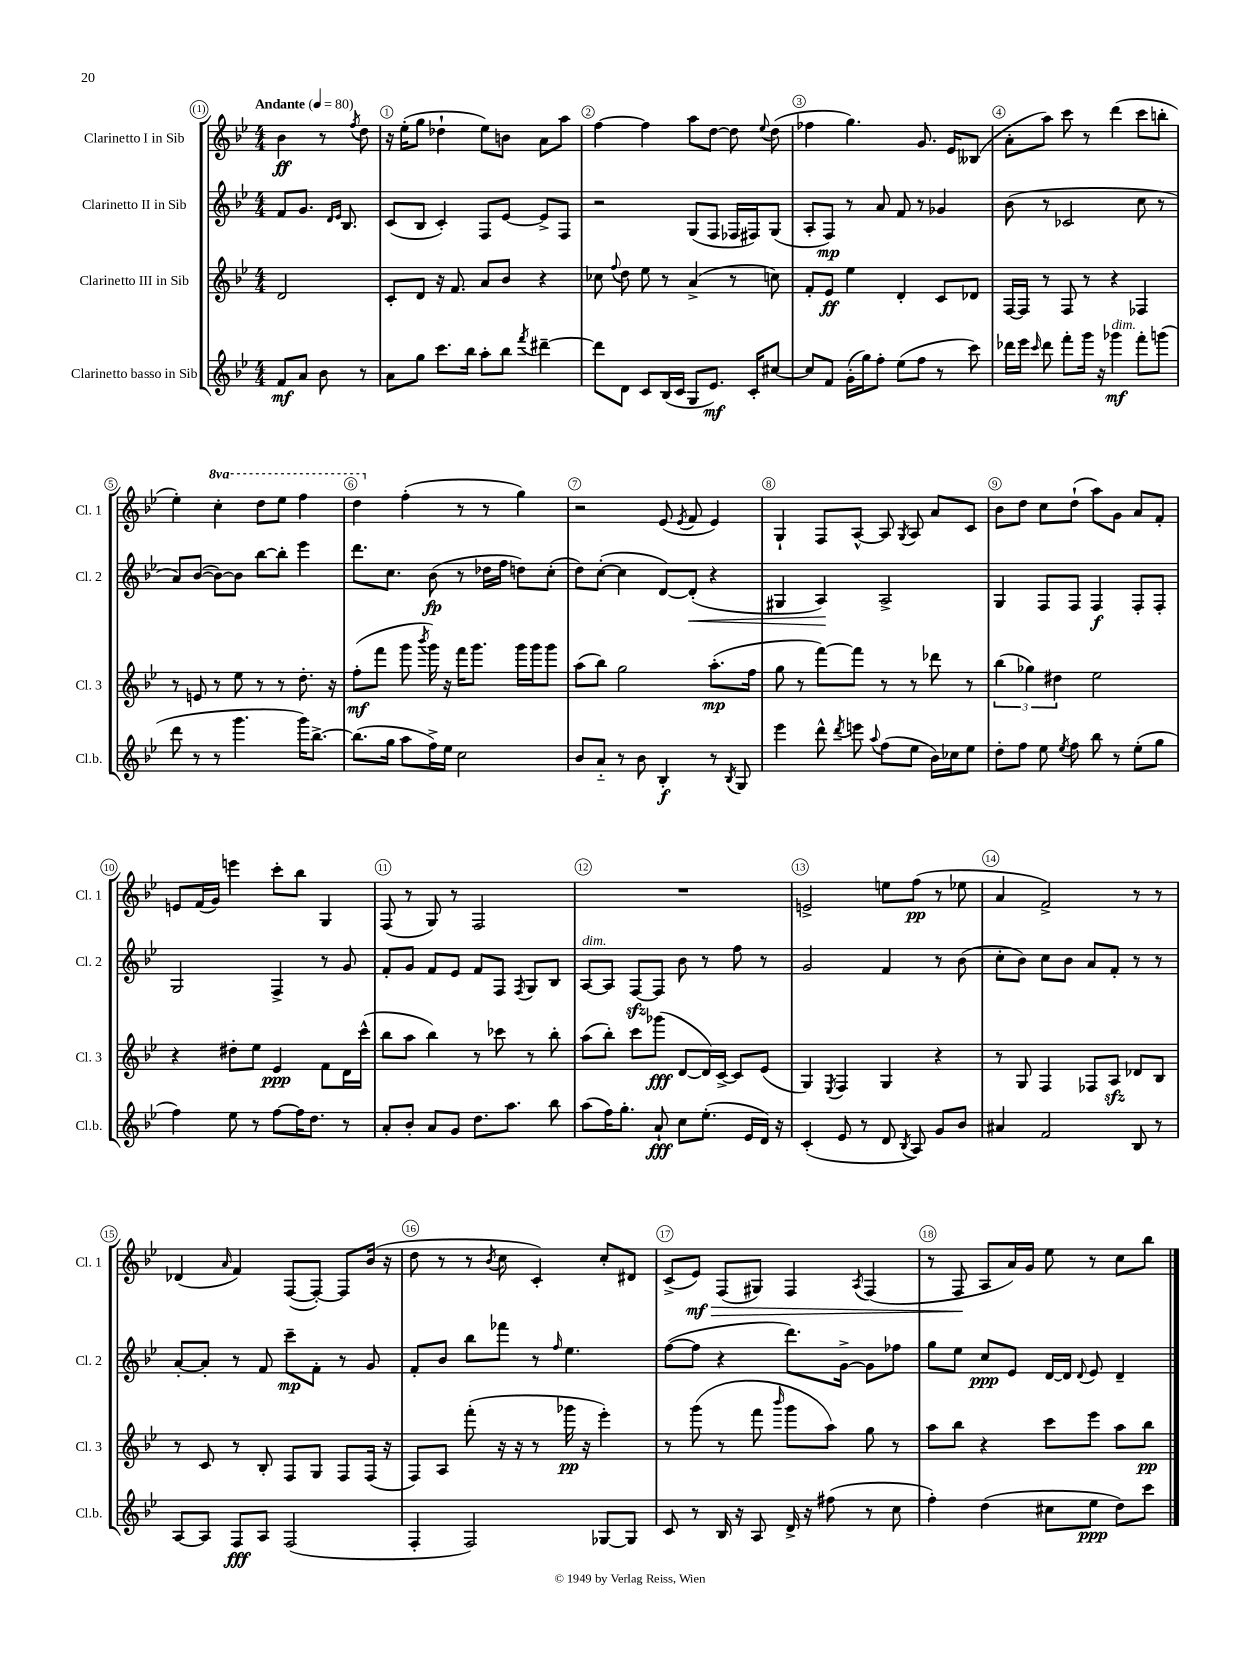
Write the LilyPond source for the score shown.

<<
\new StaffGroup <<
\new Staff = "s0" \with { instrumentName = "Clarinetto I in Sib" shortInstrumentName = "Cl. 1" } {
    \clef treble \key bes \major \numericTimeSignature \time 4/4 \set Staff.ottavationMarkups = #ottavation-simple-ordinals \partial 2 \tempo "Andante" 4 = 80
    \autoBeamOff bes'4\ff r8 \acciaccatura { f''8 } d''8 |
    r16 ees''16[-.( g''8] des''4-! ees''8[) b'8] a'8[ a''8] |
    f''4~ f''4 a''8[ d''8]~ d''8 \appoggiatura { ees''8 } d''8( |
    fes''4 g''4.) g'8. ees'16[ beses8]( |
    a'8[-. a''8]) c'''8 r8 d'''4( c'''8[ b''8]-. |
    ees''4-.) \ottava #1 c'''4-. d'''8[ ees'''8] f'''4 |
    d'''4 \ottava #0 f''4-.( r8 r8 g''4) |
    r2 ees'8( \acciaccatura { ees'8 } f'8 ees'4) |
    g4-! f8[ a8]~-^ a8 \acciaccatura { g8 } a8 a'8[ c'8] |
    bes'8[ d''8] c''8[ d''8]-!( a''8[) g'8] a'8[ f'8]-. |
    e'8[ f'16( g'16]) e'''4 c'''8[-. bes''8] g4 |
    f8( r8 g8) r8 f2 |
    R1 |
    e'2-> e''8[ f''8]\pp( r8 ees''8 |
    a'4 f'2->) r8 r8 |
    des'4( \grace { a'16 } f'4) f8[~( f8]~-.) f8[ bes'16]( r16 |
    d''8 r8 r8 \acciaccatura { bes'8 } c''8 c'4-.) c''8[-. dis'8] |
    c'8[->( ees'8]\mf\>) f8[( gis8]) f4 \acciaccatura { a8 } f4( |
    r8 f8\! a8[ a'16) g'16] ees''8 r8 c''8[ bes''8] \bar "|." |
}
\new Staff = "s1" \with { instrumentName = "Clarinetto II in Sib" shortInstrumentName = "Cl. 2" } {
    \clef treble \key bes \major \numericTimeSignature \time 4/4 \partial 2
    \autoBeamOff f'8[ g'8.] \grace { d'16[ ees'16] } bes8. |
    c'8[( bes8] c'4-.) f8[ ees'8]~ ees'8[-> f8] |
    r2 g8[( f8] fes16[ fis16) g8]( |
    a8[-. f8]\mp) r8 a'8 f'8 r8 ges'4 |
    bes'8( r8 ces'2 c''8 r8 |
    a'8[) bes'8]~( bes'8[~) bes'8] bes''8[~ bes''8]-. ees'''4 |
    d'''8.[ c''8.] bes'8\fp( r8 des''16[ f''16] d''8[) c''8]-.( |
    d''8[) c''8]~-.( c''4 d'8[~) d'8]-.\<( r4 |
    gis4 a4\!) a2-> |
    g4 f8[ f8] f4\f f8[-. f8]-. |
    g2 f4-> r8 g'8 |
    f'8[-. g'8] f'8[ ees'8] f'8[ f8] \acciaccatura { f8 } g8[ bes8] |
    a8[~^\markup { \italic "dim." } a8] f8[~\sfz f8] bes'8 r8 f''8 r8 |
    g'2 f'4 r8 bes'8( |
    c''8[-. bes'8]) c''8[ bes'8] a'8[ f'8]-. r8 r8 |
    a'8[~-. a'8]-. r8 f'8 c'''8[--\mp f'8]-. r8 g'8 |
    f'8[-. bes'8] bes''8[ fes'''8] r8 \grace { f''16 } ees''4. |
    f''8[~( f''8] r4 d'''8.[) g'16]~-> g'8[ fes''8] |
    g''8[ ees''8] c''8[\ppp ees'8] d'16[~ d'16] \appoggiatura { d'8 } ees'8 d'4-- \bar "|." |
}
\new Staff = "s2" \with { instrumentName = "Clarinetto III in Sib" shortInstrumentName = "Cl. 3" } {
    \clef treble \key bes \major \numericTimeSignature \time 4/4 \partial 2
    \autoBeamOff d'2 |
    c'8[-. d'8] r16 f'8. a'8[ bes'8] r4 |
    ces''8 \appoggiatura { f''8 } d''8 ees''8 r8 a'4->( r8 c''8) |
    f'8[-. ees'8]\ff ees''4 d'4-. c'8[ des'8] |
    f16[~ f16] r8 f8 r8 r4 fes4 |
    r8 e'8 r8 ees''8 r8 r8 d''8.-. r16 |
    f''8[-.\mf( f'''8] g'''8 \acciaccatura { bes'''8 } g'''16) r16 f'''16[ g'''8.] g'''16[ g'''16 g'''8] |
    a''8[( bes''8]) g''2 a''8.[-.\mp( f''16] |
    g''8 r8 f'''8[~) f'''8] r8 r8 des'''8 r8 |
    \tuplet 3/2 { bes''4( ges''4) dis''4 } ees''2 |
    r4 dis''8[-. ees''8] ees'4\ppp f'8[ d'16 c'''16]-^( |
    bes''8[ a''8] bes''4) r8 ces'''8 r8 bes''8-. |
    a''8[( bes''8]-.) c'''8[ ges'''8]\fff( d'8[~ d'16) c'16]~-> c'8[ ees'8]( |
    g4) \acciaccatura { ees8 } f4 g4 r4 |
    r8 g8 f4 fes8[ a8]\sfz des'8[ bes8] |
    r8 c'8 r8 bes8-. f8[ g8] f8[ f16]( r16 |
    f8[) a8] f'''8-.( r16 r16 r8 ges'''16\pp r16 ees'''4-.) |
    r8 g'''8( r8 f'''8 \grace { bes'''16 } g'''8[ a''8]) g''8 r8 |
    a''8[ bes''8] r4 c'''8[ ees'''8] a''8[ bes''8]\pp \bar "|." |
}
\new Staff = "s3" \with { instrumentName = "Clarinetto basso in Sib" shortInstrumentName = "Cl.b." } {
    \clef treble \key bes \major \numericTimeSignature \time 4/4 \partial 2
    \autoBeamOff f'8[\mf a'8] bes'8 r8 |
    a'8[ g''8] c'''8.[ bes''16] a''8[-. bes''8] \acciaccatura { f'''8 } dis'''4~-- |
    dis'''8[ d'8] c'8[ bes16( c'16] g8[ ees'8.]\mf) c'16[-. cis''8]~ |
    cis''8[ f'8] g'16[-.( g''16) f''8]-. ees''8[( f''8] r8 c'''8) |
    des'''16[ ees'''16] \grace { c'''16 } des'''8 f'''8[-. g'''16] r16 ges'''4\mf^\markup { \italic "dim." } f'''8[-. g'''8]( |
    d'''8 r8 r8 g'''4. g'''16[) bes''8.]~-> |
    bes''8.[( g''16] a''8[ f''16->) ees''16] c''2 |
    bes'8[ a'8]-_ r8 bes'8 bes4-.\f r8 \acciaccatura { bes8 } g8 |
    ees'''4 d'''8-^ \acciaccatura { d'''8 } e'''8 \appoggiatura { a''8 } f''8[( ees''8] bes'16[) ces''16 ees''8] |
    d''8[-. f''8] ees''8 \acciaccatura { ees''8 } f''8 bes''8 r8 ees''8[-.( g''8] |
    f''4) ees''8 r8 f''8[~ f''16 d''8.] r8 |
    a'8[-. bes'8]-. a'8[ g'8] d''8.[ a''8.] bes''8 |
    a''8[( f''16) g''8.]-. a'8-!\fff c''8[ ees''8.]-.( ees'16[ d'16]) r16 |
    c'4-.( ees'8 r8 d'8 \acciaccatura { bes8 } a8) g'8[ bes'8] |
    ais'4 f'2 bes8 r8 |
    a8[~ a8] f8[\fff a8] f2( |
    f4-. f2) ges8[~ ges8] |
    c'8 r8 bes16 r16 a8 d'16-> r16 fis''8( r8 c''8 |
    f''4-.) d''4( cis''8[ ees''8]\ppp d''8[) c'''8] \bar "|." |
}
>>
>>
\layout { \context { \Score \override BarNumber.break-visibility = ##(#f #t #t) barNumberVisibility = #all-bar-numbers-visible \override BarNumber.stencil = #(make-stencil-circler 0.1 0.3 ly:text-interface::print) } }
